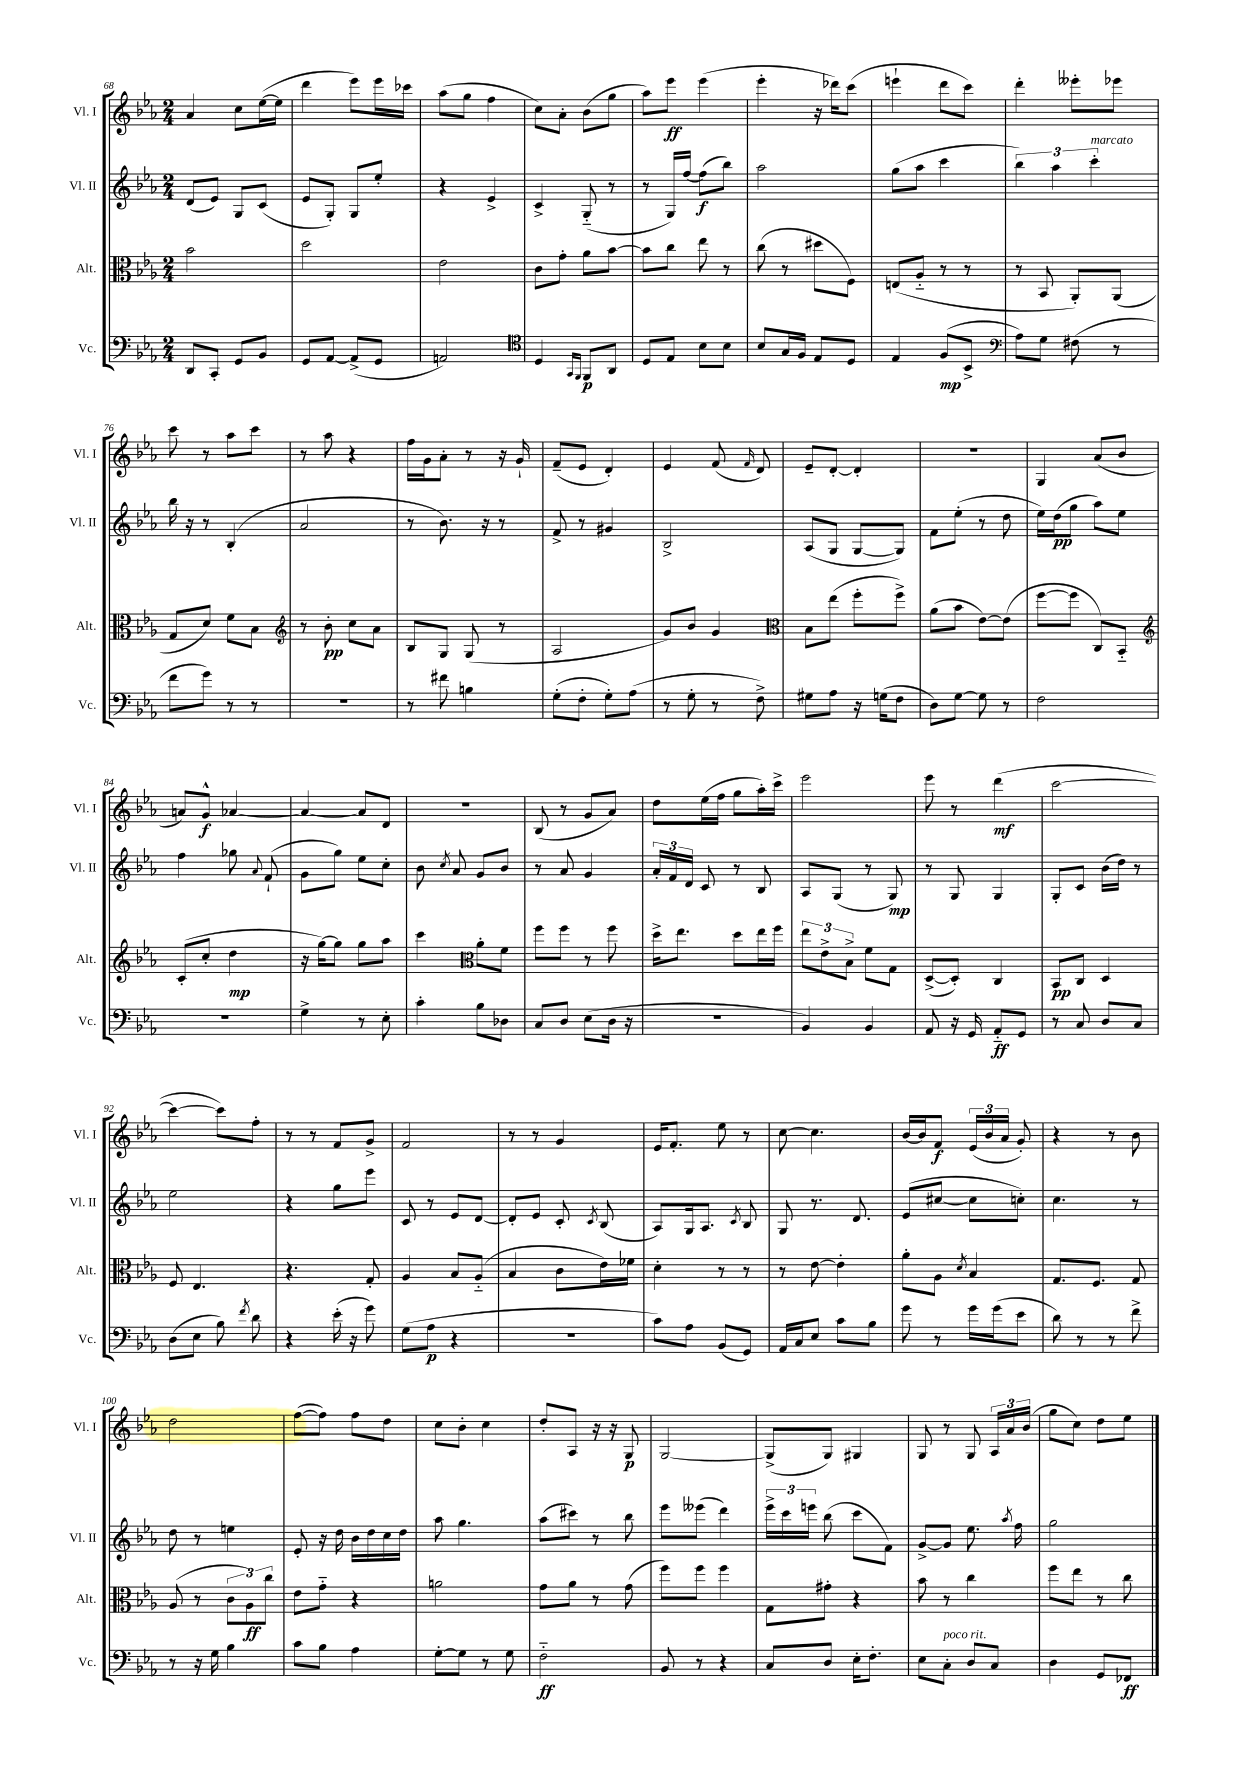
<<
\new StaffGroup <<
\new Staff = "s0" \with { instrumentName = "Vl. I" shortInstrumentName = "Vl. I" } {
    \clef treble \key ees \major \numericTimeSignature \time 2/4
    \autoBeamOff aes'4 c''8[ ees''16~( ees''16] |
    d'''4 ees'''8[) ees'''16 ces'''16] |
    aes''8[( g''8] f''4 |
    c''8[) aes'8]-. bes'8[( g''8] |
    aes''8[) ees'''8]\ff ees'''4( |
    ees'''4-. r16 des'''16[) c'''8]( |
    e'''4-! d'''8[ c'''8]) |
    d'''4-. eeses'''8[-. ees'''8] |
    c'''8 r8 aes''8[ c'''8] |
    r8 aes''8 r4 |
    f''16[ g'16 aes'8]-. r8 r16 g'16-! |
    f'8[--( ees'8] d'4-.) |
    ees'4 f'8( \grace { f'16 } d'8) |
    ees'8[-- d'8]~-. d'4-. |
    R2 |
    g4 aes'8[( bes'8] |
    a'8[) g'8]-^\f aes'4~ |
    aes'4~ aes'8[ d'8] |
    r2 |
    bes8( r8 g'8[ aes'8]) |
    d''8[ ees''16( f''16] g''8[ aes''16-.) c'''16]-> |
    ees'''2 |
    ees'''8 r8 d'''4\mf( |
    c'''2~ |
    c'''4~ c'''8[) f''8]-. |
    r8 r8 f'8[ g'8]-> |
    f'2 |
    r8 r8 g'4 |
    ees'16[ f'8.]-. ees''8 r8 |
    c''8~ c''4. |
    bes'16[~ bes'16 f'8]\f \tuplet 3/2 { ees'16[( bes'16 aes'16] } g'8-.) |
    r4 r8 bes'8 |
    d''2 |
    f''8[~( f''8]) f''8[ d''8] |
    c''8[ bes'8]-. c''4 |
    d''8[-. aes8] r16 r16 g8\p |
    g2~ |
    g8[->( g8]) gis4 |
    g8 r8 g8 \tuplet 3/2 { aes16[ aes'16 bes'16]( } |
    g''8[ c''8]) d''8[ ees''8] \bar "|." |
}
\new Staff = "s1" \with { instrumentName = "Vl. II" shortInstrumentName = "Vl. II" } {
    \clef treble \key ees \major \numericTimeSignature \time 2/4
    \autoBeamOff d'8[( ees'8]) g8[ c'8]( |
    ees'8[ g8]-.) g8[ ees''8]-. |
    r4 ees'4-> |
    c'4-> g8-_( r8 |
    r8 g16[) f''16]~ f''8[\f( bes''8]) |
    aes''2 |
    g''8[( aes''8] c'''4 |
    \tuplet 3/2 { bes''4) aes''4 c'''4-.^\markup { \italic "marcato" } } |
    bes''16 r16 r8 bes4-.( |
    aes'2 |
    r8 bes'8.) r16 r8 |
    f'8-> r8 gis'4 |
    bes2-> |
    aes8[( g8] g8[~ g8]) |
    f'8[ ees''8]-.( r8 d''8 |
    ees''16[) d''16\pp( g''8] aes''8[) ees''8] |
    f''4 ges''8 \appoggiatura { aes'8 } f'8-!( |
    g'8[ g''8]) ees''8[ c''8]-. |
    bes'8 \acciaccatura { c''8 } aes'8 g'8[ bes'8] |
    r8 aes'8 g'4 |
    \tuplet 3/2 { aes'16[-. f'16 d'16] } c'8 r8 bes8 |
    aes8[ g8]( r8 g8\mp) |
    r8 g8 g4 |
    g8[-. c'8] bes'16[( d''16]) r8 |
    ees''2 |
    r4 g''8[ ees'''8] |
    c'8 r8 ees'8[ d'8]~ |
    d'8[-. ees'8] c'8-. \acciaccatura { c'8 } bes8( |
    aes8[) g16 aes8.] \acciaccatura { c'8 } bes8 |
    g8 r8. d'8. |
    ees'8[( cis''8]~ cis''8[ c''8]-.) |
    c''4. r8 |
    d''8 r8 e''4 |
    ees'8-. r16 d''16 bes'16[ d''16 c''16 d''16] |
    aes''8 g''4. |
    aes''8[( cis'''8]) r8 bes''8 |
    ees'''8[ eeses'''8]( d'''4) |
    \tuplet 3/2 { ees'''16[-> c'''16 e'''16] } bes''8( c'''8[ f'8]) |
    g'8[~-> g'8] ees''8. \acciaccatura { aes''8 } f''16 |
    g''2 \bar "|." |
}
\new Staff = "s2" \with { instrumentName = "Alt." shortInstrumentName = "Alt." } {
    \clef alto \key ees \major \numericTimeSignature \time 2/4
    \autoBeamOff bes'2 |
    d''2 |
    ees'2 |
    c'8[ g'8]-. aes'8[ bes'8]~ |
    bes'8[ c''8] ees''8 r8 |
    c''8( r8 dis''8[ f8]) |
    e8[( aes8]-_ r8 r8 |
    r8 bes,8 aes,8[-.) aes,8]( |
    g8[ d'8]) f'8[ bes8] |
    \clef treble r8 bes'8-.\pp c''8[ aes'8] |
    bes8[ g8] g8( r8 |
    aes2 |
    g'8[) bes'8] g'4 |
    \clef alto bes8[ ees''8]( f''8[-. f''8]->) |
    aes'8[( bes'8] ees'8[~) ees'8]( |
    f''8[~ f''8] c8[) bes,8]-_ |
    \clef treble c'8[-.( c''8]-. d''4\mp |
    r16 g''16[~) g''8] g''8[ aes''8] |
    c'''4 \clef alto aes'8[-. f'8] |
    f''8[ f''8] r8 f''8 |
    d''16[-> ees''8.] d''8[ ees''16 f''16] |
    \tuplet 3/2 { ees''8[ ees'8-> bes8]-> } f'8[ g8] |
    d8[~->( d8]-.) c4 |
    bes,8[\pp c8] d4 |
    f8 ees4. |
    r4. g8-. |
    aes4 bes8[ aes8]-_( |
    bes4 c'8[ ees'16) fes'16] |
    d'4-. r8 r8 |
    r8 ees'8~ ees'4-. |
    aes'8[-. aes8] \acciaccatura { d'8 } bes4 |
    g8.[ f8.] g8 |
    aes8( r8 \tuplet 3/2 { c'8[ aes8\ff) c''8] } |
    ees'8[ g'8]-_ r4 |
    a'2 |
    g'8[ aes'8] r8 g'8( |
    f''8[) f''8] f''4 |
    g8[ gis'8]-. r4 |
    bes'8 r8 c''4 |
    f''8[ ees''8] r8 c''8 \bar "|." |
}
\new Staff = "s3" \with { instrumentName = "Vc." shortInstrumentName = "Vc." } {
    \clef bass \key ees \major \numericTimeSignature \time 2/4
    \autoBeamOff d,8[ c,8]-. g,8[ bes,8] |
    g,8[ aes,8]~ aes,8[->( g,8] |
    a,2) |
    \clef tenor d4 \grace { g,16[ f,16] } f,8[\p aes,8] |
    d8[ ees8] bes8[ bes8] |
    bes8[ g16 f16] ees8[ d8] |
    ees4 f8[\mp( bes,8]-> |
    \clef bass aes8[) g8] fis8( r8 |
    f'8[ g'8]) r8 r8 |
    r2 |
    r8 fis'8 b4 |
    g8[-.( f8]-. g8[-.) aes8]( |
    r8 g8-. r8 f8->) |
    gis8[ aes8] r16 g16[( f8] |
    d8[) g8]~ g8 r8 |
    f2 |
    R2 |
    g4-> r8 ees8-. |
    c'4-. bes8[ des8] |
    c8[ d8] ees8[( d16] r16 |
    R2 |
    bes,4) bes,4 |
    aes,8 r16 g,16 aes,8[-_\ff g,8] |
    r8 c8 d8[ c8] |
    d8[( ees8] bes8) \acciaccatura { f'8 } d'8 |
    r4 ees'16-.( r16 g'8) |
    g8[( aes8]\p r4 |
    r2 |
    c'8[) aes8] bes,8[( g,8]) |
    aes,16[ c16 ees8] c'8[ bes8] |
    g'8 r8 g'16[ g'16( ees'8] |
    d'8) r8 r8 f'8-> |
    r8 r16 g16 bes4 |
    c'8[ bes8] aes4 |
    g8[~-. g8] r8 g8 |
    f2-_\ff |
    bes,8 r8 r4 |
    c8[ d8] ees16[-. f8.]-. |
    ees8[ c8]-.^\markup { \italic "poco rit." } d8[ c8] |
    d4 g,8[ fes,8]\ff \bar "|." |
}
>>
>>
\layout { \context { \Score currentBarNumber = #68 } }
